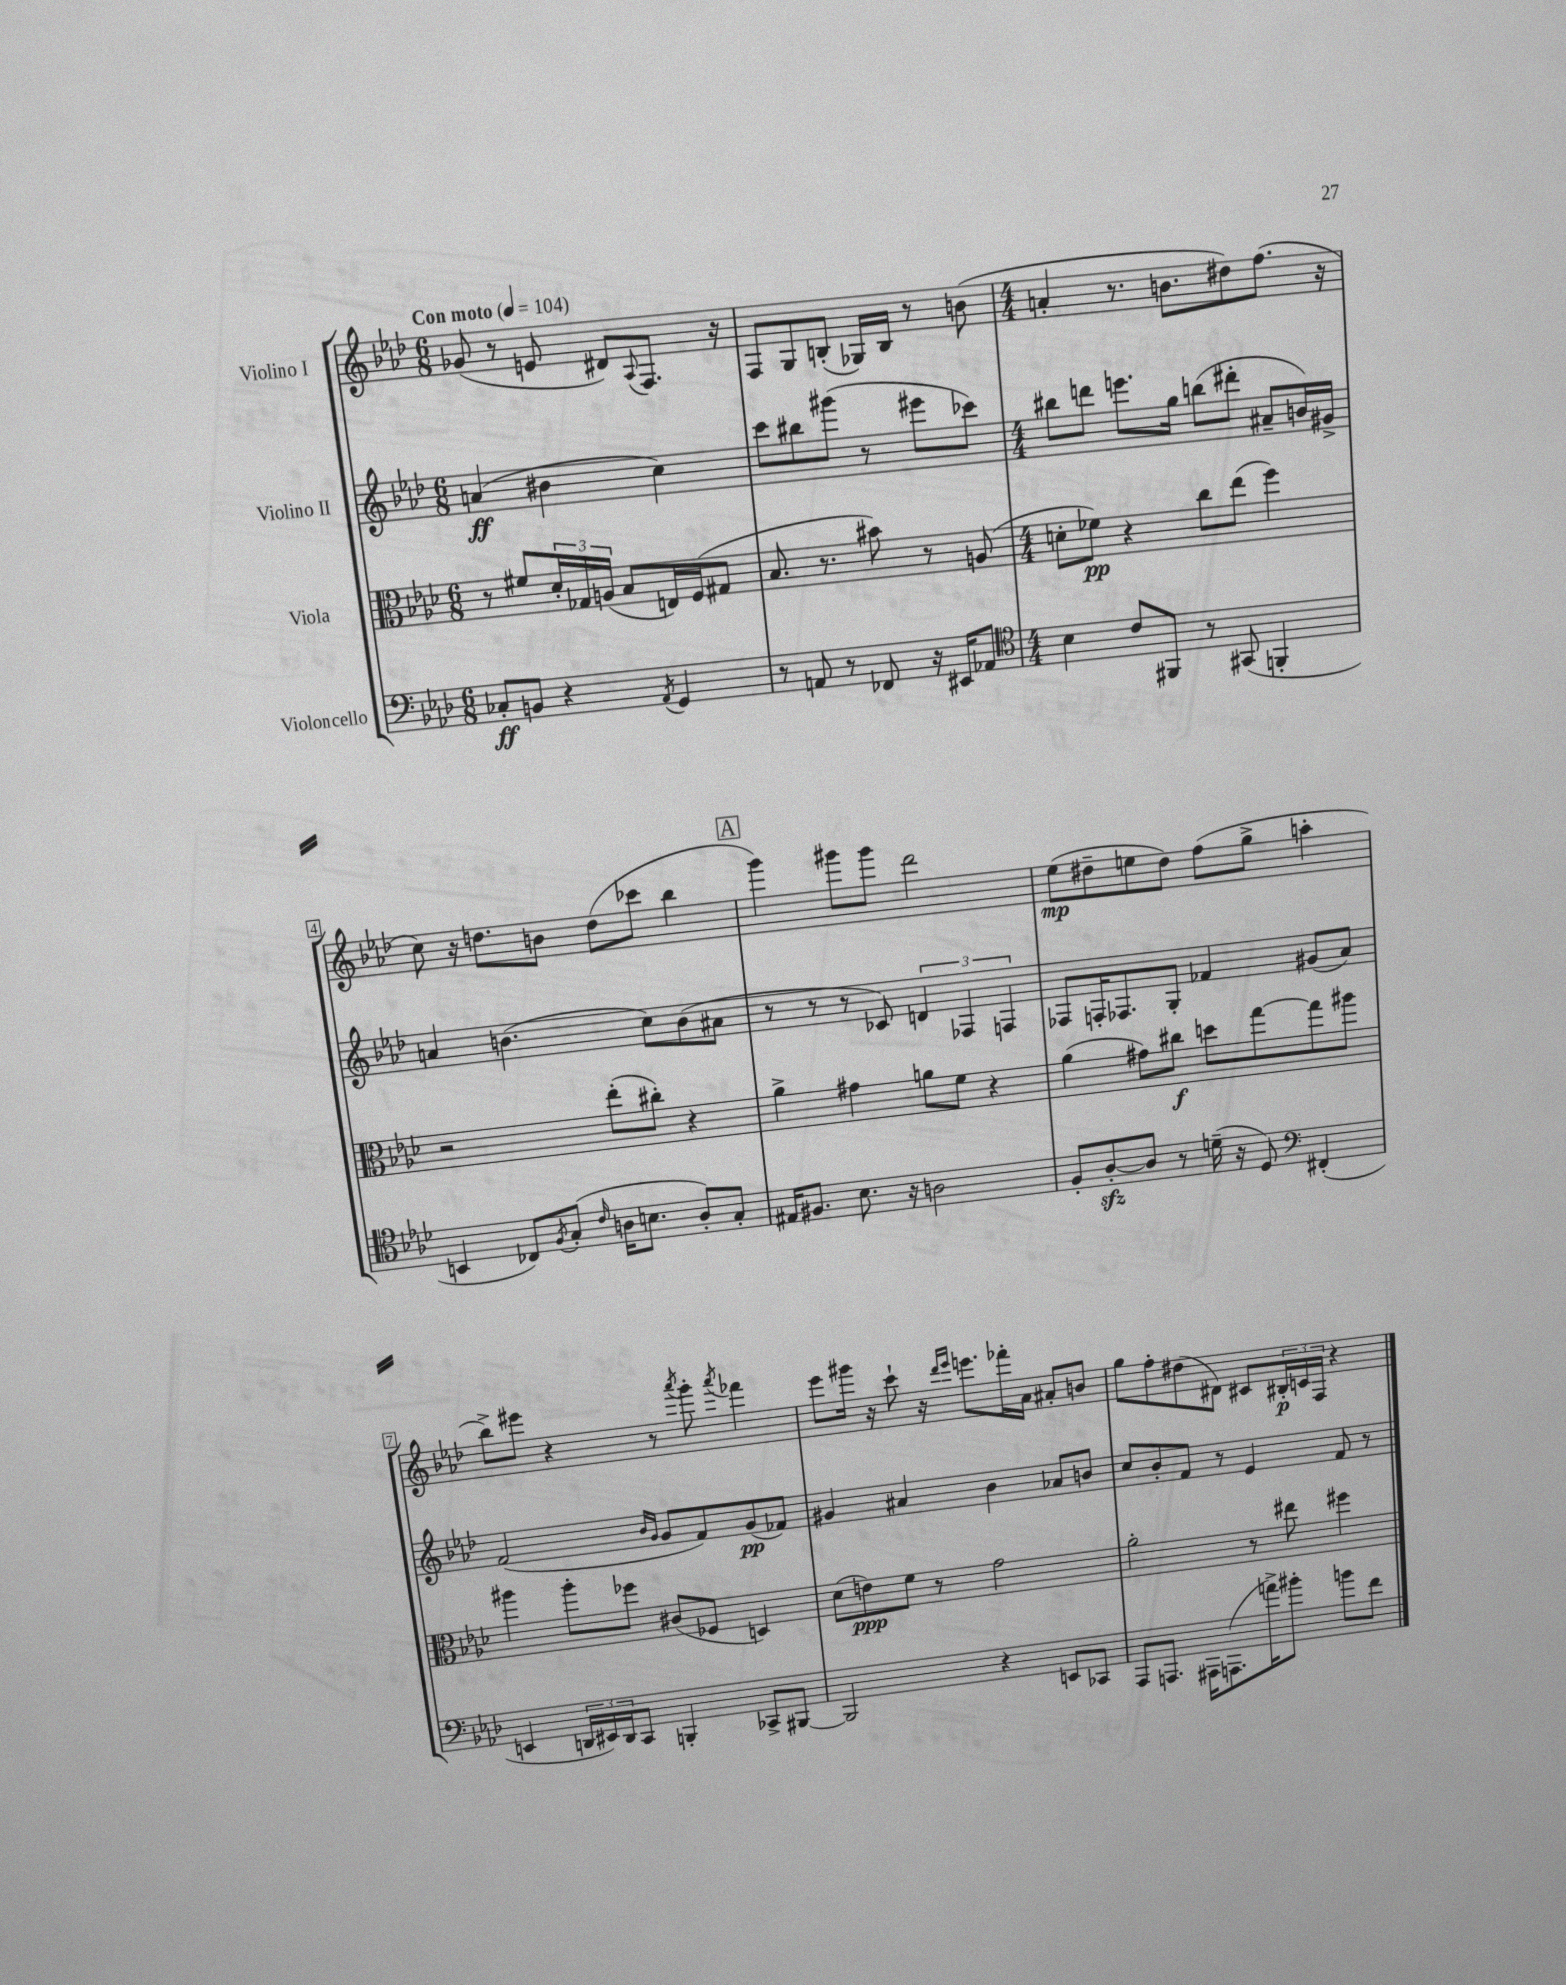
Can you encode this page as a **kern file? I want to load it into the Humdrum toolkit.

**kern	**kern	**kern	**kern
*staff4	*staff3	*staff2	*staff1
*clefF4	*clefC3	*clefG2	*clefG2
*k[b-e-a-d-]	*k[b-e-a-d-]	*k[b-e-a-d-]	*k[b-e-a-d-]
*M6/8	*M6/8	*M6/8	*M6/8
*MM104	*MM104	*MM104	*MM104
8C-'/L	8r	(4a/	(8g-/
8BB/J	8f#/L	.	8r
4r	24d-'/L	4b#\	8e/
.	24G-/	.	.
.	(24A/JJ	.	.
.	8B-/L	.	8d#/L)
8qAA-/	.	.	8qqA-/
4GG/	16E/L)	4cc\)	8.F/J
.	(16F/J	.	.
.	8G#/J	.	.
.	.	.	16r
=	=	=	=
8r	8.B-/	8ccc\L	8F/L
8AA/	.	8bb#\	8G/
.	8.r	.	.
8r	.	(8ggg#\J	(8B'/J
8FF-/	8b#\)	8r	16G-/LL)
.	.	.	16B/JJ
16r	8r	8eee#\L	8r
16EE#/LK	.	.	.
8AA-/J	(8A/	8ccc-\J)	(8b\
=	=	=	=
*clefC4	*	*	*
*M4/4	*M4/4	*M4/4	*M4/4
4B-\	8d'\L	8bb#\L	4a'/
.	8f-\J)	8ddd\J	.
8c/L	4r	8.eee\L	8.r
8FF#/J	.	.	.
.	.	16gg\Jk	8.b\L
8r	8cc\L	(8bb\L	.
(8GG#/	(8ee-\J	8ddd#'\J	8dd#\)
4FF'/	4ff\)	8a#~/L	(8.ff\J
.	.	16b/L)	.
.	.	16g#^/JJ	16r
=	=	=	=
4BB/	2r	4a/	8cc\)
.	.	.	16r
.	.	.	8.dd\L
8C-/L)	.	(4.b\	.
8qF/	.	.	.
(8G'/J	.	.	8b\J
16qqc/	.	.	.
16A\LK	(8ee-'\L	.	(8dd\L
8.B\J	.	.	.
.	8cc#'\J)	8cc\L)	8ccc-\J
8A'/L)	4r	(8b\	4bb-\
8G'/J	.	8a#\J	.
=	=	=	=
16E#/LK	4a-^\	8r	4ggg\)
8.F#/J	.	.	.
.	.	8r	.
8.B-\	4g#\	8r	8ggg#\L
.	.	8c-/)	8ggg#\J
16r	.	.	.
2A\	8a\L	6d/	2ddd-\
.	8f\J	.	.
.	.	6F-/	.
.	4r	.	.
.	.	6F/	.
=	=	=	=
8F'/L	(4a-\	8F-/L	(8ee-\L
[8A-'/	.	16F'/K	8dd#~\
.	.	8.F-/	.
8A-/]J	8g#\L)	.	8ee\
8r	8cc#\J	8G'/J	8dd#\J)
(16d~\	8dd\L	4f-/	(8ff\L
16r	.	.	.
8D-/)	[8gg\	.	8gg^\J
*clefF4	*	*	*
(4FF#'/	8gg\]	(8g#/L	4aa'\
.	8aa#\J	8a-/J)	.
=	=	=	=
4EE/	4aa#\	(2f/	8bb-^\L)
.	.	.	8eee#\J
24DD/LL	8aa#'\L	.	4r
24EE#/)	.	.	.
24DD/J	.	.	.
8CC/J	8ff-\J	.	.
.	.	16qqb-/LL	.
.	.	16qqg/JJ	.
4BBB'/	(8c#/L	8g/L	8r
.	.	.	8qaaa-/
.	8F-/J	8f/)	8ggg'\
.	.	.	8qaaa-/
8CC-^/L	4D/)	(8g/	4fff-\
[8BBB#/J	.	8f-/J)	.
=	=	=	=
2BBB#/]	(8d-\L	4g#/	8eee-\L
.	8e\)	.	16ggg#\Jk
.	.	.	16r
.	8f\J	4a#/	8ccc`\
.	8r	.	16r
.	.	.	16qqddd-/LL
.	.	.	16qqeee-/JJ
.	.	.	8.eee\L
4r	2g\	4b-\	.
.	.	.	16fff-'\L
.	.	.	16a-\JJ
8EE/L	.	8a-/L	8a#'/L
8CC-/J	.	8b/J	8b/J
=	=	=	=
8AAA-/L	2a-'\	8cc/L	8gg\L
8.AAA/J	.	8b-'/	8ff'\
.	.	8f/J	(8dd#\
16AAA#\LK	.	.	.
(8.AAA\	.	8r	8d#\J)
.	8r	4e-/	8c#/L
16a^\K)	.	.	.
8b#'\J	8ee#\	.	24B#'/L
.	.	.	24c/
.	.	.	24F/JJ
8b\L	4ff#\	8f/	4r
8f\J	.	8r	.
==	==	==	==
*-	*-	*-	*-
